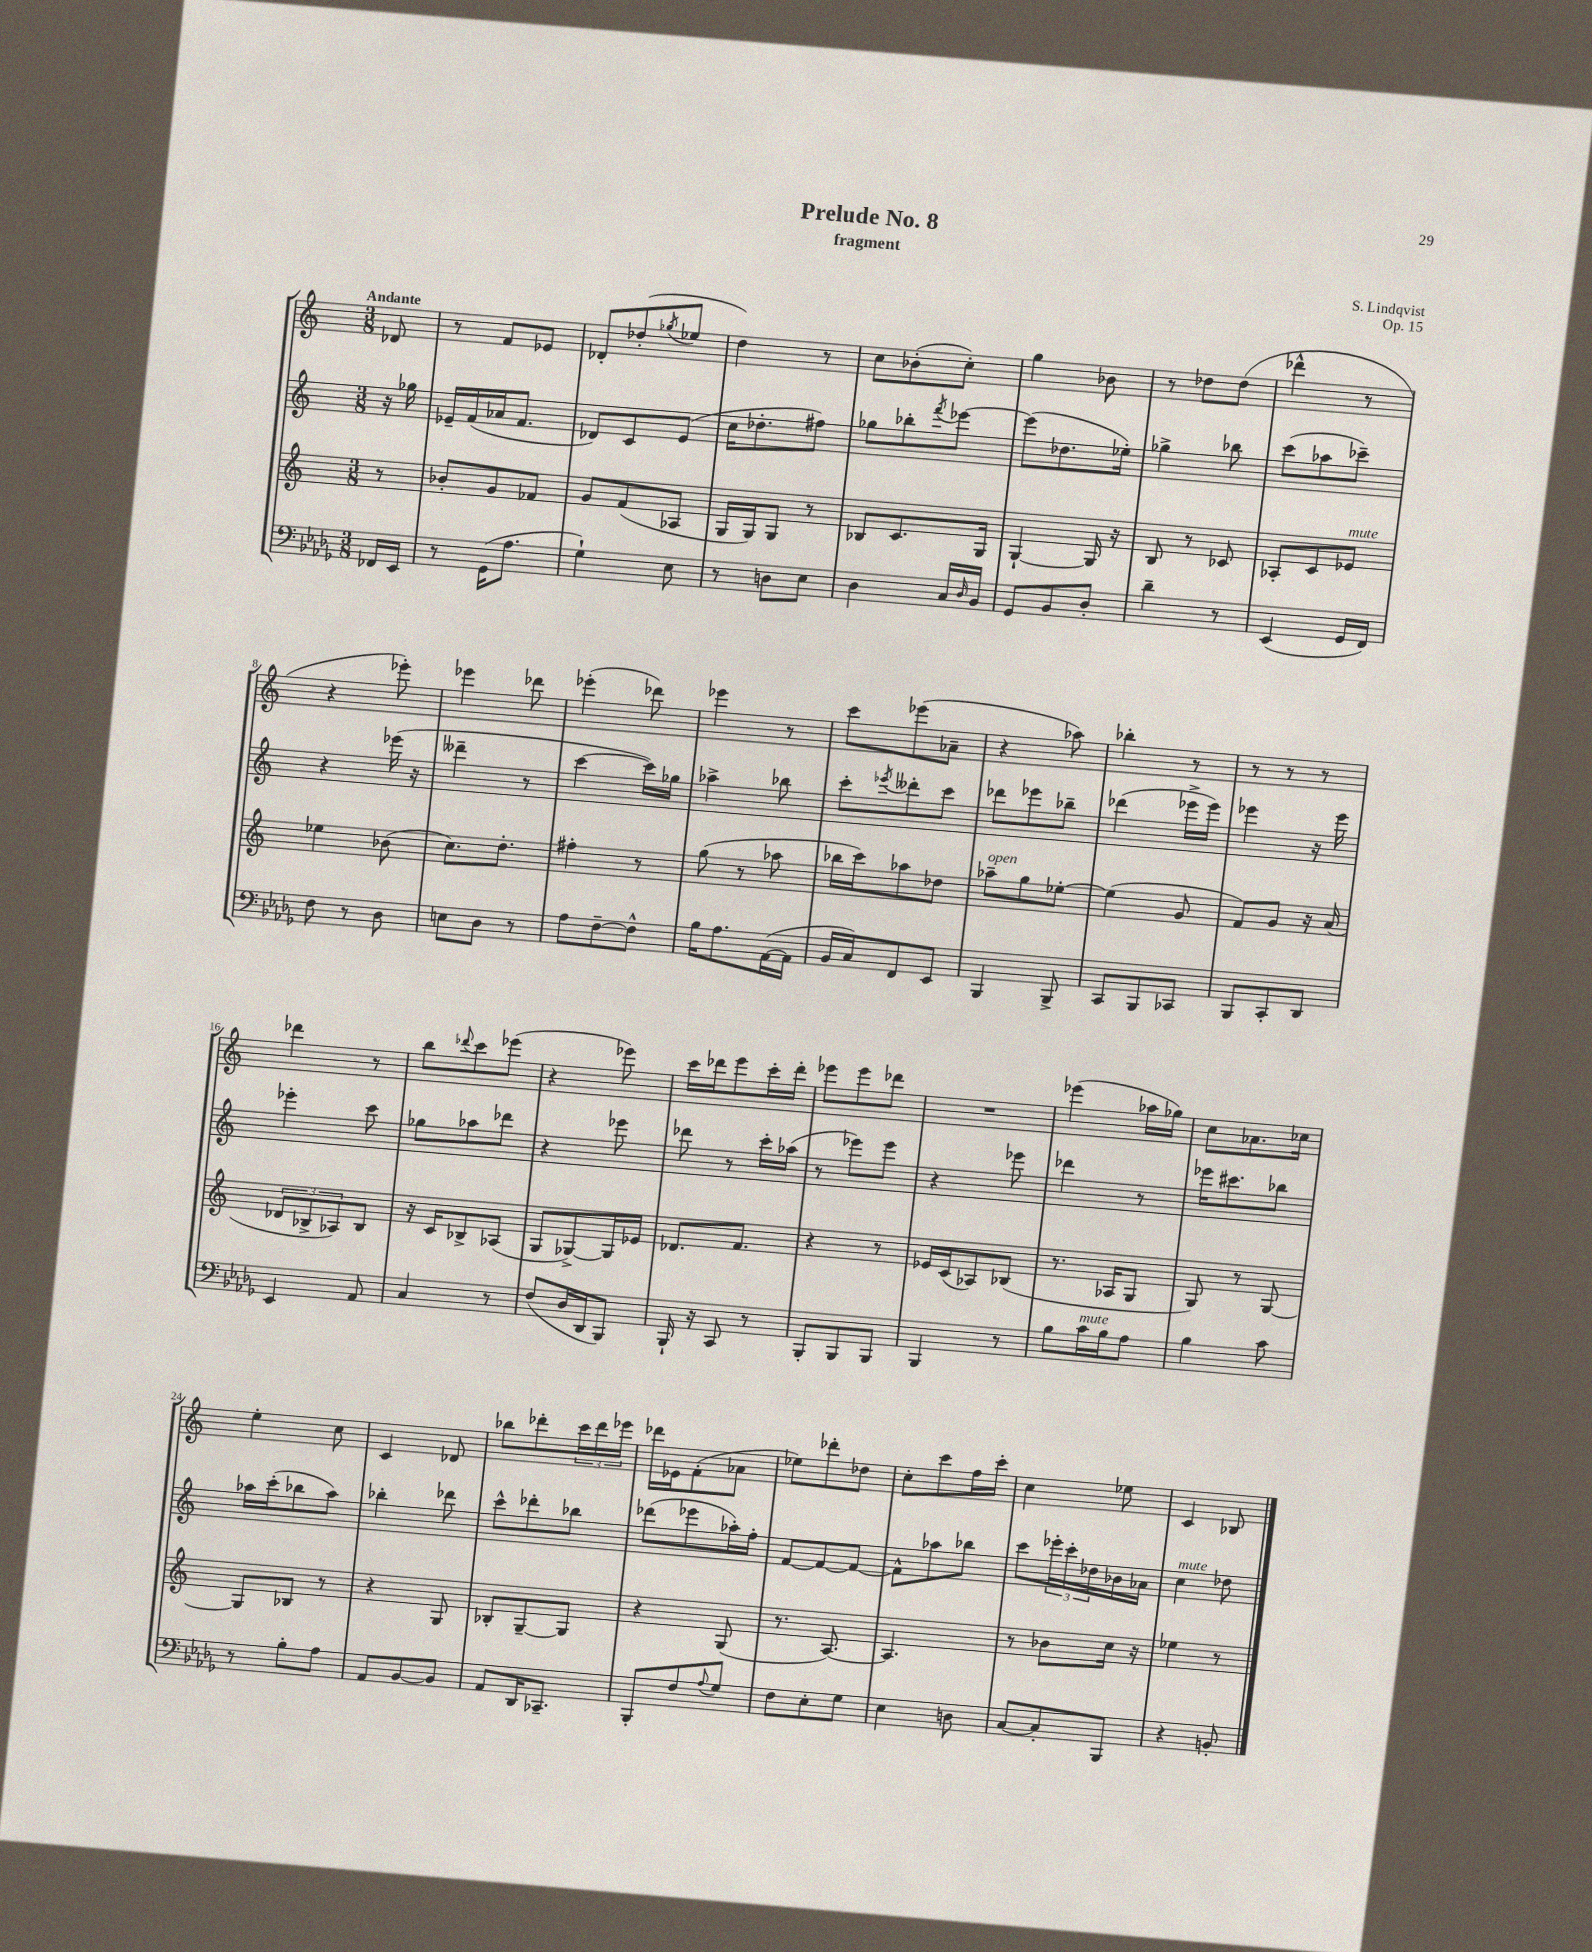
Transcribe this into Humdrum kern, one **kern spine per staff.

**kern	**kern	**kern	**kern
*staff4	*staff3	*staff2	*staff1
*clefF4	*clefG2	*clefG2	*clefG2
*k[b-e-a-d-g-]	*k[]	*k[]	*k[]
*M3/8	*M3/8	*M3/8	*M3/8
16FF-	8r	16r	8d-
16EE-	.	16gg-	.
=	=	=	=
8r	8b-'	16e-~	8r
.	.	(16f	.
(16GG-	8g	16a-	8f
8.A-	.	8.f	.
.	8f-	.	8e-
=	=	=	=
4G-`)	8g	8d-)	8d-'
.	(8f	8c	(8dd-'
.	.	.	8qgg-
8E-	8A-	(8e	8ee-
=	=	=	=
8r	16G	16cc	4dd)
.	16G)	8.dd-'	.
8D	8G	.	.
8E-	8r	8ff#)	8r
=	=	=	=
4D-	8B-	8gg-	8cc
.	8.c	8bb-'	(8b-'
.	.	8qfff	.
16C	.	[8eee-	8cc')
16qqD-	.	.	.
16BB-	16G	.	.
=	=	=	=
8GG-	[4G`	(8eee-]	4gg
8BB-	.	8.dd-	.
8D-'	16G]	.	8b-
.	16r	16ee-')	.
=	=	=	=
4d-~	8B	4gg-^	8r
.	8r	.	8dd-
8r	8c-	8bb-	(8dd-
=	=	=	=
(4EE-	8A-'	(8ccc	4ddd-^^
.	8c	8aa-	.
16GG-	8e-	8ccc-~)	8r
16FF)	.	.	.
=	=	=	=
8F	4ee-	4r	4r
8r	.	.	.
8D-	(8b-	(16eee-	8eee-')
.	.	16r	.
=	=	=	=
8E	8.cc)	4ddd--~	4eee-
8D-	.	.	.
.	8.dd'	.	.
8r	.	8r	8ddd-
=	=	=	=
8A-	4ff#'	[4ccc	(4eee-'
[8F~	.	.	.
8F^^]	8r	16ccc])	8ddd-)
.	.	16gg-	.
=	=	=	=
16B-	(8gg	4aa-^	4eee-
8.A-	.	.	.
.	8r	.	.
([16AA-	8aa-	8bb-	8r
16AA-]	.	.	.
=	=	=	=
16BB-	16bb-	8ccc'	8ccc
16C)	16ccc)	.	.
.	.	8qeee-	.
8FF	8aa-	8ddd--'	(8eee-
8EE-	8dd-	8ccc	8a-~
=	=	=	=
4BBB-	8aa-~	8ddd-	4r
.	8gg	8eee-	.
8BBB-^	[8ee-'	8bb-~	8aa-)
=	=	=	=
8CC	(4ee-]	(4ddd-	4bb-'
8BBB-	.	.	.
8CC-	8g	16eee-^	8r
.	.	16eee-)	.
=	=	=	=
8BBB-	8f)	4eee-	8r
8CC'	8g	.	8r
8DD-	16r	16r	8r
.	(16a	16eee-	.
=	=	=	=
4EE-	12d-	4eee-'	4ddd-
.	12B-^	.	.
.	12A-)	.	.
8AA-	8B-	8ccc	8r
=	=	=	=
4C	16r	8gg-	8bb
.	16c	.	.
.	.	.	8qqddd-
.	8B-^	8aa-	8ccc
8r	(8A-	8ddd-	(8eee-
=	=	=	=
(8F	8G	4r	4r
16D-	[8G-^)	.	.
16DD-	.	.	.
8BBB-)	16G-]	8eee-	8eee-)
.	16e-	.	.
=	=	=	=
16BBB-`	8.d-	8ddd-	16ccc
16r	.	.	16ddd-
8CC	.	8r	8eee
.	8.f	.	.
8r	.	16ccc'	16ccc'
.	.	(16aa-	16ddd-'
=	=	=	=
8BBB-'	4r	8r	8eee-
8BBB-	.	8eee-)	8eee-
8BBB-	8r	8eee-	8ddd-
=	=	=	=
4BBB-	16e-	4r	4.r
.	(16c	.	.
.	8A-)	.	.
8r	(8B-	8eee-	.
=	=	=	=
8B-	8.r	4ddd-	(4eee-
16c	.	.	.
16B-	16A-	.	.
8A-	8G	8r	16aa-
.	.	.	16gg-)
=	=	=	=
4B-	8G)	16eee-	8cc
.	.	8.ccc#	.
.	8r	.	8.a-
8c	[8G	8bb-	.
.	.	.	16cc-
=	=	=	=
8r	8G]	16aa-	4ee'
.	.	(16ccc'	.
8B-'	8B-	8bb-	.
8A-	8r	8aa-)	8cc
=	=	=	=
8AA-	4r	4bb-'	4c
[8BB-	.	.	.
8BB-]	8G	8ddd-	8d-
=	=	=	=
8AA-	8B-'	8ccc^^	8bb-
16DD-	[8G~	8ddd-'	8ddd-'
8.CC-~	.	.	.
.	8G]	8bb-	24ccc
.	.	.	24ddd-
.	.	.	24eee-
=	=	=	=
8BBB-'	4r	(8ddd-	16ddd-
.	.	.	16e-
8F	.	8eee-	(8f'
8qqA-	.	.	.
8G-	(8G	16aa-')	8a-
.	.	16ff'	.
=	=	=	=
8F	8.r	[8f	8ee-)
8E-'	.	8f_	8ddd-'
.	[8.A)	.	.
8G-	.	8f_	8dd-
=	=	=	=
4E-	4.A]	8f^^]	8cc'
.	.	8aa-	8ccc
8D	.	8bb-	16ff
.	.	.	16ccc'
=	=	=	=
[8C	8r	8ccc	4cc
8C']	8b-	24eee-'	.
.	.	24ccc'	.
.	.	24dd-	.
8BBB-	16cc	16b-	8ee-
.	16r	16a-	.
=	=	=	=
4r	4ee-	4cc	4c
8BB'	8r	8dd-	8B-
==	==	==	==
*-	*-	*-	*-
